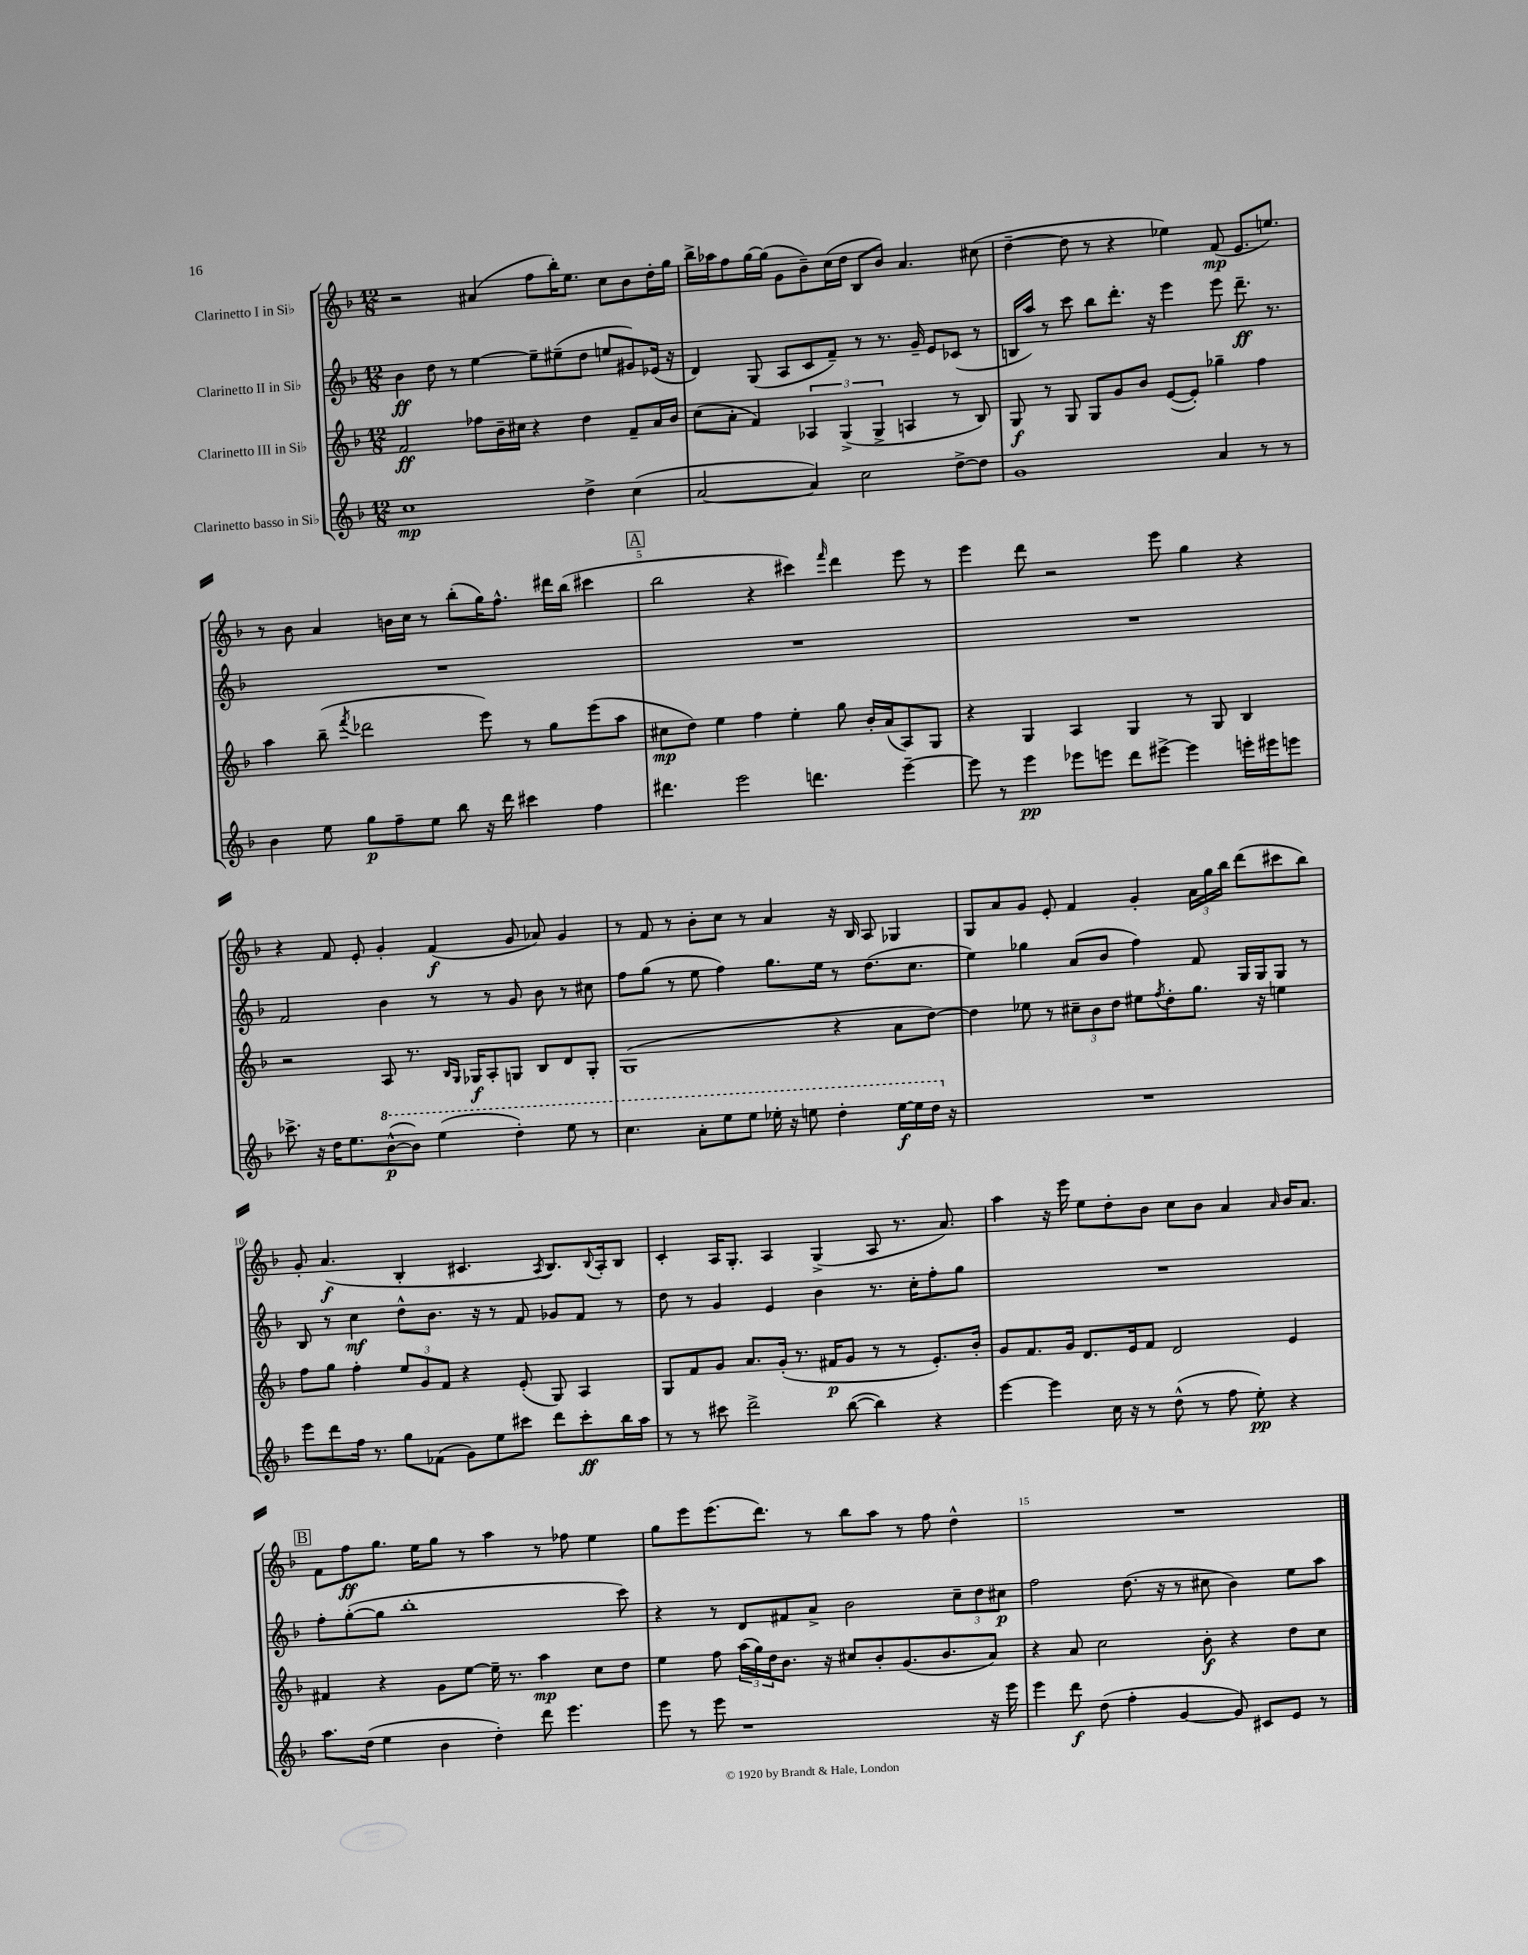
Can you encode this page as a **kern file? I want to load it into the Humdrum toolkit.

**kern	**kern	**kern	**kern
*staff4	*staff3	*staff2	*staff1
*clefG2	*clefG2	*clefG2	*clefG2
*k[b-]	*k[b-]	*k[b-]	*k[b-]
*M12/8	*M12/8	*M12/8	*M12/8
1cc	2f	4b-	2r
.	.	8dd	.
.	.	8r	.
.	8ff-	[4ee	(4a#
.	16b-~	.	.
.	16cc#	.	.
.	4r	8ee~]	8ff
.	.	(8ee#~	16bb-')
.	.	.	8.ee
4dd^	4dd	8dd	.
.	.	8ee	8cc
(4cc	8f~	8g#)	8b-
.	16a	(16e-	16dd'
.	16b-	16r	16gg
=	=	=	=
[2a	(8cc	4d)	16bb-^
.	.	.	16aa-
.	8a'	.	8ff
.	4f)	(8G	[16gg
.	.	.	(16gg]
.	.	8A	8g
4a])	6A-	8c	8b-~)
.	.	8f~)	(16cc
.	(6G^	.	.
.	.	.	16dd
2cc	.	8r	8B-
.	6G^	.	.
.	.	8.r	8b-)
.	4A	.	4.a
.	.	16g~	.
.	.	8e	.
[8dd^	8r	(8c-	.
8dd]	8B-)	8r	(8cc#
=	=	=	=
1g	8G	16B	[4dd~
.	.	16aa)	.
.	8r	8r	.
.	8G	8ccc	8dd]
.	8G	8bb-	8r
.	8g	8.ddd'	4r
.	8b-	.	.
.	.	16r	.
.	([8e	4eee	4ee-)
.	8e'])	.	.
4a	4gg-~	8eee	(8f
.	.	8.ddd~	8.e
8r	4ff	.	.
.	.	8.r	8.ee)
8r	.	.	.
=	=	=	=
4b-	4aa	1.r	8r
.	.	.	8b-
8ee	(8bb-~	.	4a
.	8qfff	.	.
8gg	2ddd-	.	.
8ff~	.	.	16b
.	.	.	16cc
8ee	.	.	8r
8bb-	.	.	(8bb-'
16r	8eee)	.	16gg)
16ddd	.	.	8.ff^^
4ccc#	8r	.	.
.	8gg	.	16ddd#
.	.	.	(16bb-
4ff	(8eee	.	4ccc#
.	8aa	.	.
=	=	=	=
4.ddd#	8cc#	1.r	2bb-
.	8dd)	.	.
.	4ee	.	.
2eee	.	.	.
.	4ff	.	4r
.	4ee'	.	4ccc#)
4.ddd	.	.	.
.	.	.	16qqfff
.	8gg	.	4ddd
.	16b-'	.	.
.	(16a	.	.
[4eee~	8A)	.	8eee
.	8G	.	8r
=	=	=	=
8eee]	4r	1.r	4eee
8r	.	.	.
4eee	4G	.	8ddd
.	.	.	2r
8eee-	4A	.	.
8eee	.	.	.
8ddd	4G	.	.
[8eee#^	.	.	8eee
4eee#]	8r	.	4gg
.	8G	.	.
16eee'	4B-	.	4r
16eee#	.	.	.
8eee	.	.	.
=	=	=	=
8.ccc-^	2r	2f	4r
16r	.	.	.
16dd	.	.	8f
8.ee	.	.	.
.	.	.	8e'
([8bb-^^	8A	4b-	4g'
8bb-])	8.r	.	.
(4eee	.	8r	(4f
.	16qqB-	.	.
.	16qqG	.	.
.	16G-	.	.
.	8A'	8r	.
4ddd')	8G	8g	8g
.	8B-	8b-	8a-)
8eee	8d	8r	4g
8r	8G'	8cc#	.
=	=	=	=
4.ccc	(1G	8ff	8r
.	.	(8gg	8f
.	.	8r	8r
8aa'	.	8ee	8b-'
8eee	.	4ff)	8cc
8eee	.	.	8r
16eee-'	.	8.gg	4a
16r	.	.	.
8eee	.	.	.
.	.	16ee	.
4ddd'	4r	8r	16r
.	.	.	16B-
.	.	(8.dd	8A
[16eee	8a	.	4G-
16eee]	.	8.cc	.
16ddd	[8dd)	.	.
16r	.	.	.
=	=	=	=
1.r	4dd]	4ee)	8G
.	.	.	8a
.	8ee-	4gg-	8g
.	8r	.	8e'
.	12cc#~	(8a	4f
.	12b-	.	.
.	.	8b-	.
.	12dd	.	.
.	8ee#	4ff)	4g'
.	8qff	.	.
.	8dd'	.	.
.	8.gg	8f	24a
.	.	.	24gg
.	.	.	24bb-
.	.	16G	(8ddd
.	16r	16G	.
.	4ee	8G	8ccc#
.	.	8r	8bb-)
=	=	=	=
8eee	8ff	8B-	8g'
8ddd	8gg	8r	(4.a
16ff	4ff'	4cc	.
8.r	.	.	.
8gg	12ee	8dd^^	4B-'
.	12g	.	.
(8f-	.	8.b-	.
.	12f	.	.
8g)	4r	.	4.c#
.	.	16r	.
8ee	.	8r	.
8ccc#	(8e'	8f	.
.	.	.	8qA
8ddd	8G)	8g-	8.B-)
8ccc#'	4A	8f	.
.	.	.	8qqB-
.	.	.	16A'
16bb-	.	8r	8B-
16aa	.	.	.
=	=	=	=
8r	8G	8dd	4c'
8r	8f	8r	.
8ccc#	8g	4g	16A
.	.	.	8.G'
2ddd^	8.a	.	.
.	.	4e	4A
.	(16g'	.	.
.	8.r	.	.
.	.	4b-	(4G^
.	16f#	.	.
([8bb-	8g	.	.
4bb-])	8r	8.r	8A
.	8r	.	8.r
.	.	16cc'	.
4r	8.e')	8ff'	.
.	.	.	8.a)
.	.	8gg	.
.	16b-'	.	.
=	=	=	=
[4eee	8g	1.r	4aa
.	8.f	.	.
4eee]	.	.	16r
.	16g	.	16eee
.	8.d	.	8ee
16cc	.	.	8dd'
16r	16e	.	.
8r	8f	.	8b-
(8dd^^	2d	.	8cc
8r	.	.	8b-
8ff	.	.	4a
8ee')	.	.	.
.	.	.	16qqa
4r	4e	.	16b-
.	.	.	8.a
=	=	=	=
8.aa	4f#	8ff'	8f
.	.	([8gg'	8ff
(16dd	.	.	.
4ee	4r	8gg]	8.gg
.	.	1bb-'	.
.	.	.	16ee
4b-	8g	.	8gg
.	[8ee	.	8r
4dd')	16ee~]	.	4aa
.	8.r	.	.
8ddd	4aa	.	8r
4.eee	.	.	8ff-
.	8cc	.	4ee
.	8dd	8ccc)	.
=	=	=	=
8eee	4ee	4r	8gg
8r	.	.	8eee
8eee	8ff	8r	(8.eee
1r	(24aa	8d	.
.	24gg)	.	.
.	.	.	8.ddd)
.	24dd	.	.
.	8.b-	8f#	.
.	.	8a^	8r
.	16r	.	.
.	8cc#	2b-	8bb-
.	8b-'	.	8aa
.	(8.g	.	8r
.	.	.	8ff
.	8.b-	.	.
.	.	12cc~	4dd^^
.	.	12dd	.
16r	8a)	.	.
.	.	12cc#	.
16eee	.	.	.
=	=	=	=
4eee	4r	2ff	1.r
8ddd	8a	.	.
(8dd	2cc	.	.
4ff'	.	(8.dd	.
.	.	16r	.
[4g	.	8r	.
.	8b-'	8cc#	.
8g])	4r	4b-)	.
8c#	.	.	.
8e	8dd	8ee	.
8r	8cc	8aa	.
==	==	==	==
*-	*-	*-	*-
